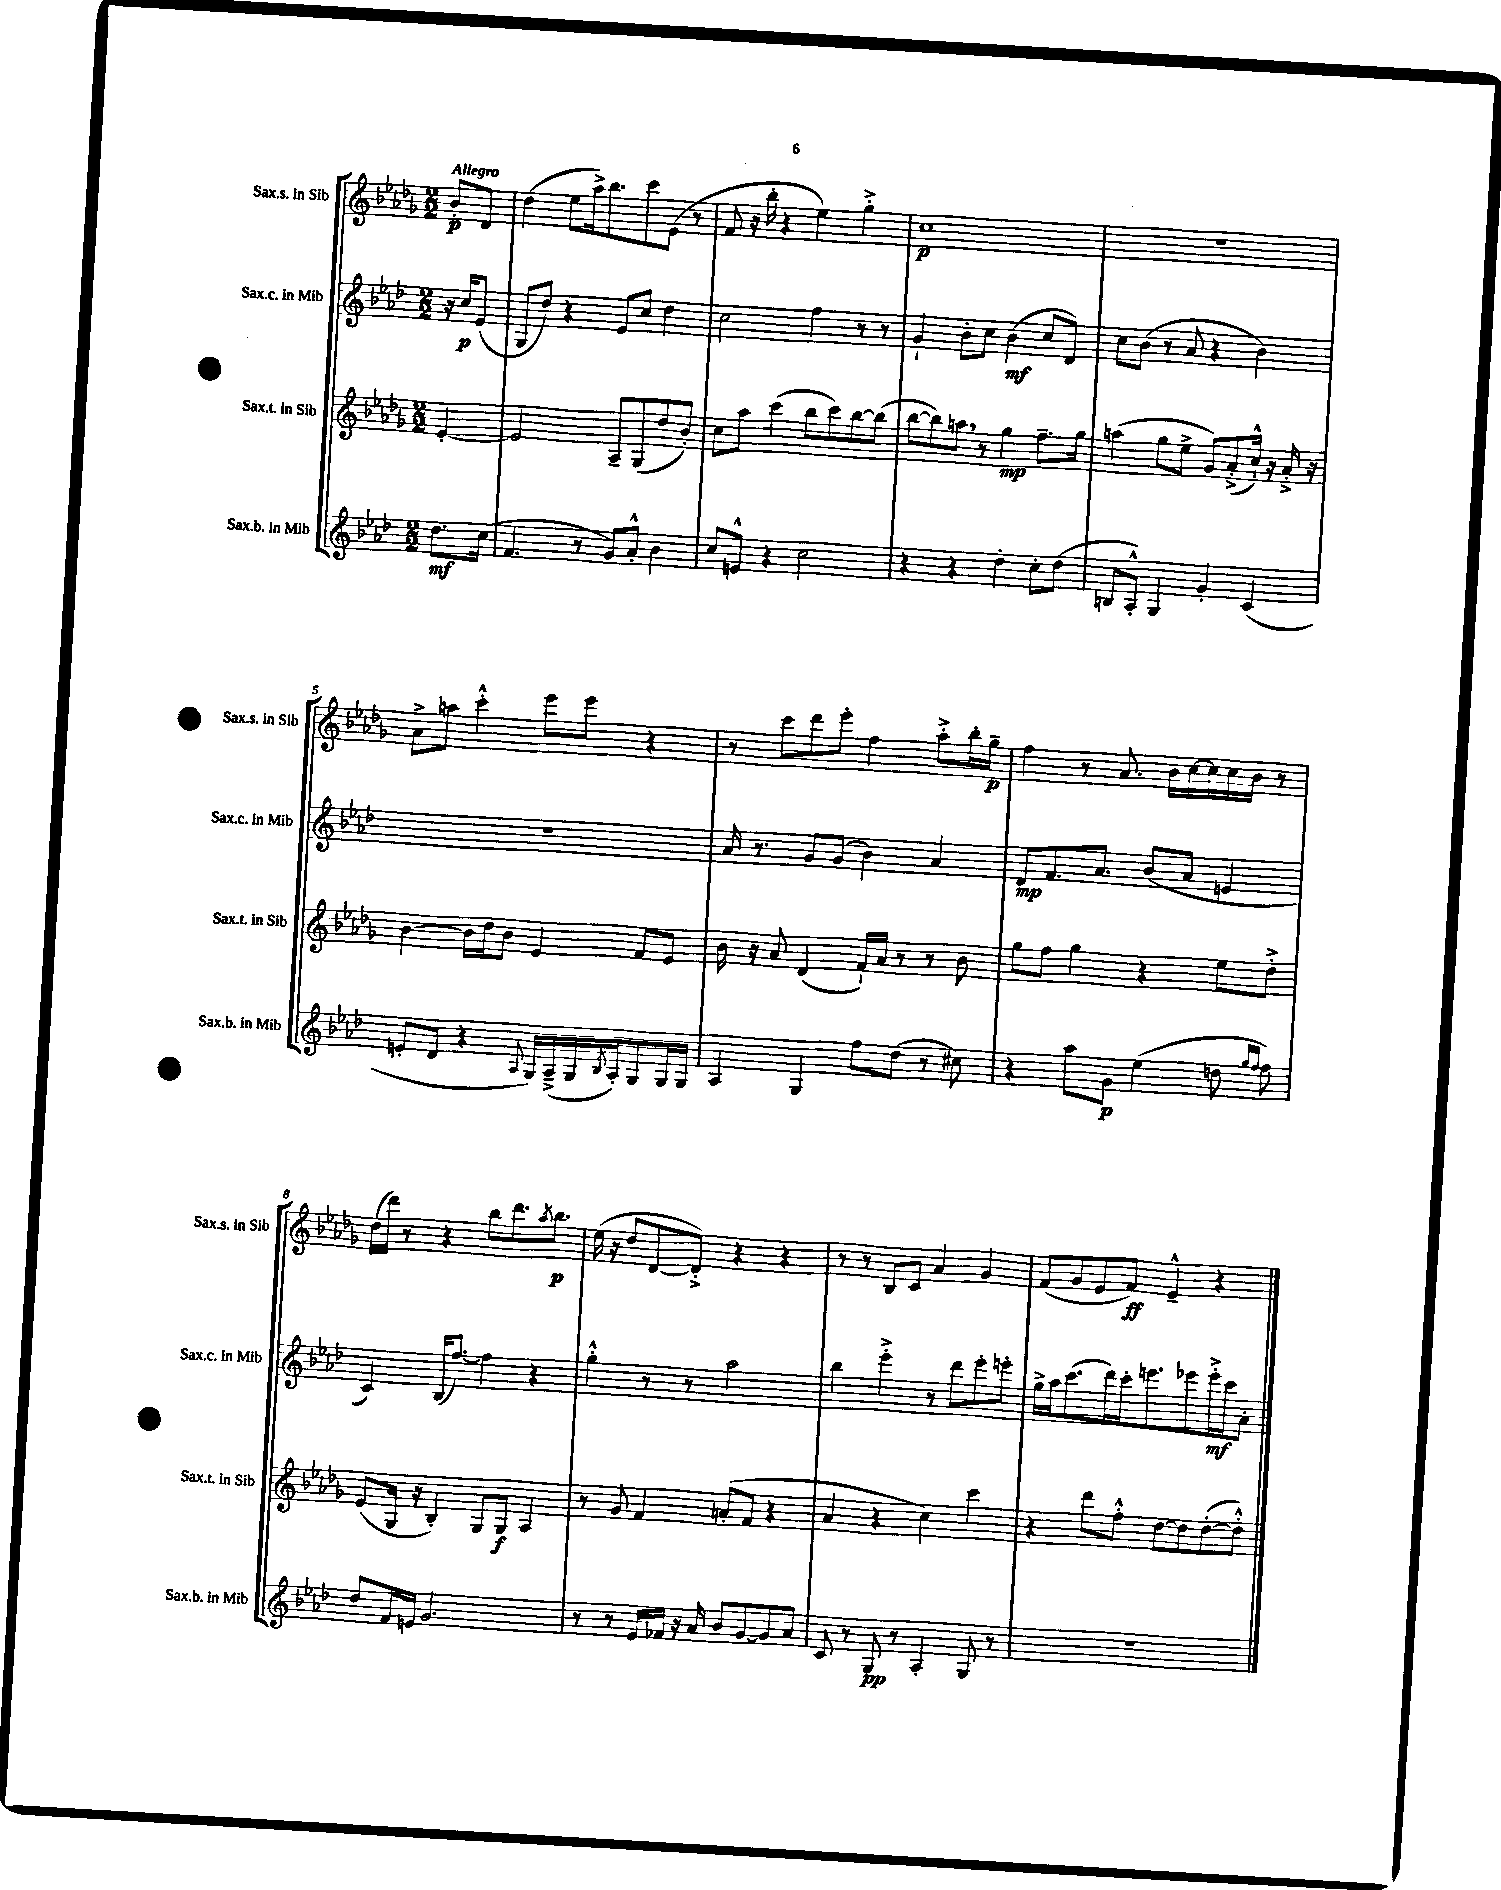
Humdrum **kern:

**kern	**dynam	**kern	**dynam	**kern	**dynam	**kern	**dynam
*part4	*part4	*part3	*part3	*part2	*part2	*part1	*part1
*staff4	*staff4	*staff3	*staff3	*staff2	*staff2	*staff1	*staff1
*I"Sax.b. in Mib	*	*I"Sax.t. in Sib	*	*I"Sax.c. in Mib	*	*I"Sax.s. in Sib	*
*I'Sax.b. in Mib	*	*I'Sax.t. in Sib	*	*I'Sax.c. in Mib	*	*I'Sax.s. in Sib	*
*clefG2	*	*clefG2	*	*clefG2	*	*clefG2	*
*k[b-e-a-d-]	*	*k[b-e-a-d-g-]	*	*k[b-e-a-d-]	*	*k[b-e-a-d-g-]	*
*M2/2	*	*M2/2	*	*M2/2	*	*M2/2	*
=	=	=	=	=	=	=	=
!	!	!	!	!	!	!LO:TX:a:B:t=Allegro	!
8.dd-\L	mf	[4e-'/	.	16r	.	8b-'/L	p
.	.	.	.	16cc/KL	p	.	.
.	.	.	.	(8e-/J	.	8d-/J	.
(16cc\Jk	.	.	.	.	.	.	.
=1	=1	=1	=1	=1	=1	=1	=1
4.f/	.	2e-/]	.	8G/L	.	(4dd-\	.
.	.	.	.	8dd-/J)	.	.	.
.	.	.	.	4r	.	8ee-\L	.
8r	.	.	.	.	.	16aa-^\k)	.
.	.	.	.	.	.	8.bb-\	.
8g/L)	.	8A-~/L	.	8e-/L	.	.	.
8a-'^^/J	.	(8G-/	.	8cc/J	.	8ccc\	.
4b-\	.	8dd-/	.	4dd-\	.	(8e-\J	.
.	.	8b-'/J)	.	.	.	8r	.
=2	=2	=2	=2	=2	=2	=2	=2
8cc/L	.	8cc\L	.	2cc\	.	8f/	.
8en^^/J	.	8aa-\J	.	.	.	16r	.
.	.	.	.	.	.	16bb-'\	.
4r	.	(4ccc\	.	.	.	4r	.
2cc\	.	8bb-\L	.	4ff\	.	4ee-\)	.
.	.	8ccc\)	.	.	.	.	.
.	.	[8bb-\	.	8r	.	4gg-'^\	.
.	.	(8bb-\J]	.	8r	.	.	.
=3	=3	=3	=3	=3	=3	=3	=3
4r	.	[8bb-\L	.	4g`/	.	1cc	p
.	.	8bb-\])	.	.	.	.	.
4r	.	8aan,\J	.	8b-'\L	.	.	.
.	.	8r	.	8cc\J	.	.	.
4dd-'\	.	4gg-\	mp	(4b-\	mf	.	.
8cc'\L	.	8.ff~\L	.	8cc/L	.	.	.
(8dd-\J	.	.	.	8d-/J)	.	.	.
.	.	16gg-\Jk	.	.	.	.	.
=4	=4	=4	=4	=4	=4	=4	=4
8Bn/L	.	(4aan\	.	8cc\L	.	1r	.
8A-'^^/J)	.	.	.	(8b-\J	.	.	.
4G/	.	8gg-\L	.	8r	.	.	.
.	.	8ee-^\J	.	8a-/	.	.	.
4g'/	.	8g-/L)	.	4r	.	.	.
.	.	(8a-'^/	.	.	.	.	.
(4c/	.	16cc`^^/Jk)	.	4b-\)	.	.	.
.	.	16r	.	.	.	.	.
.	.	16a-'^/	.	.	.	.	.
.	.	16r	.	.	.	.	.
!!LO:LB:g=z
=5	=5	=5	=5	=5	=5	=5	=5
8en'/L	.	[4b-\	.	1r	.	8a-^\L	.
8d-/J	.	.	.	.	.	8aan\J	.
4r	.	16b-\LL]	.	.	.	4ccc'^^\	.
.	.	16dd-\J	.	.	.	.	.
.	.	8b-\J	.	.	.	.	.
8qqA-/	.	.	.	.	.	.	.
16G/LL)	.	4e-/	.	.	.	8eee-\L	.
(16A-~^/	.	.	.	.	.	.	.
16G/	.	.	.	.	.	8eee-\J	.
8qB-/	.	.	.	.	.	.	.
16A-'/J)	.	.	.	.	.	.	.
8G/	.	8f/L	.	.	.	4r	.
16G/L	.	8e-/J	.	.	.	.	.
16G/JJ	.	.	.	.	.	.	.
=6	=6	=6	=6	=6	=6	=6	=6
4A-/	.	16b-\	.	16a-/	.	8r	.
.	.	16r	.	8.r	.	.	.
.	.	8a-/	.	.	.	8ccc\L	.
4G/	.	(4d-/	.	8g/L	.	8ddd-\	.
.	.	.	.	(8g/J	.	8eee-'\J	.
8ff\L	.	16f`/LL)	.	4b-\)	.	4ff\	.
.	.	16a-/JJ	.	.	.	.	.
(8dd-\J	.	8r	.	.	.	.	.
8r	.	8r	.	4a-/	.	8aa-'^\L	.
8cc#X\)	.	8b-\	.	.	.	16bb-'\L	.
.	.	.	.	.	.	16gg-~\JJ	p
=7	=7	=7	=7	=7	=7	=7	=7
4r	.	8gg-\L	.	8d-/L	mp	4ff\	.
.	.	8ff\J	.	8.f/	.	.	.
8aa-\L	.	4gg-\	.	.	.	8r	.
.	.	.	.	8.a-/J	.	.	.
8g\J	p	.	.	.	.	8.a-/	.
(4ee-\	.	4r	.	(8b-/L	.	.	.
.	.	.	.	.	.	16b-\LL	.
.	.	.	.	8a-/J	.	[16cc\	.
.	.	.	.	.	.	16cc\]	.
8ddn\	.	8ee-\L	.	4en/	.	16cc\	.
.	.	.	.	.	.	16b-\JJ	.
16qqgg/LL	.	.	.	.	.	.	.
16qqff/JJ	.	.	.	.	.	.	.
8ff\)	.	8dd-'^\J	.	.	.	8r	.
!!LO:LB:g=z
=8	=8	=8	=8	=8	=8	=8	=8
8dd-/L	.	(8e-/L	.	4c/)	.	(16dd-\LL	.
.	.	.	.	.	.	16ddd-\JJ)	.
16f/L	.	16G-/Jk	.	.	.	8r	.
16en/JJ	.	16r	.	.	.	.	.
2.g/	.	4B-'/)	.	(16B-/KL	.	4r	.
.	.	.	.	[8.ff/J)	.	.	.
.	.	8G-/L	.	4ff\]	.	8bb-\L	.
.	.	8G-/J	f	.	.	8.ddd-\	.
.	.	4A-/	.	4r	.	.	.
.	.	.	.	.	.	8qaa-/	.
.	.	.	.	.	.	8.bb-\J	p
=9	=9	=9	=9	=9	=9	=9	=9
8r	.	8r	.	4gg'^^\	.	(16ee-\	.
.	.	.	.	.	.	16r	.
8r	.	8g-/	.	.	.	8dd-/L	.
16e-/LL	.	4f/	.	8r	.	[8d-/	.
16f-X/JJ	.	.	.	.	.	.	.
16r	.	.	.	8r	.	8d-'^/J])	.
16a-/	.	.	.	.	.	.	.
8b-/L	.	(8an'/L	.	2aa-\	.	4r	.
[8g/	.	8f/J	.	.	.	.	.
8g/]	.	4r	.	.	.	4r	.
8a-/J	.	.	.	.	.	.	.
=10	=10	=10	=10	=10	=10	=10	=10
8c/	.	4a-/	.	4bb-\	.	8r	.
8r	.	.	.	.	.	8r	.
8G/	pp	4r	.	4eee-'^\	.	8B-/L	.
8r	.	.	.	.	.	8c/J	.
4A-'/	.	4cc\)	.	8r	.	4a-/	.
.	.	.	.	8ddd-\L	.	.	.
8G/	.	4ccc\	.	8eee-'\	.	4g-/	.
8r	.	.	.	8eeen'\J	.	.	.
=11	=11	=11	=11	=11	=11	=11	=11
1r	.	4r	.	16gg^\LL	.	(8f/L	.
.	.	.	.	16aa-\J	.	.	.
.	.	.	.	(8.ccc\	.	8g-/	.
.	.	8ddd-\L	.	.	.	8e-/	.
.	.	.	.	16ddd-\L)	.	.	.
.	.	8ff'^^\J	.	16ccc'\J	.	8f/J)	ff
.	.	.	.	8.eeen\	.	.	.
.	.	[8dd-\L	.	.	.	4e-~^^/	.
.	.	8dd-\]	.	8eee-X\	.	.	.
.	.	([8dd-'\	.	16eee-'^\L	mf	4r	.
.	.	.	.	16ccc\J	.	.	.
.	.	8dd-'^^\J])	.	8a-'\J	.	.	.
==	==	==	==	==	==	==	==
*-	*-	*-	*-	*-	*-	*-	*-
